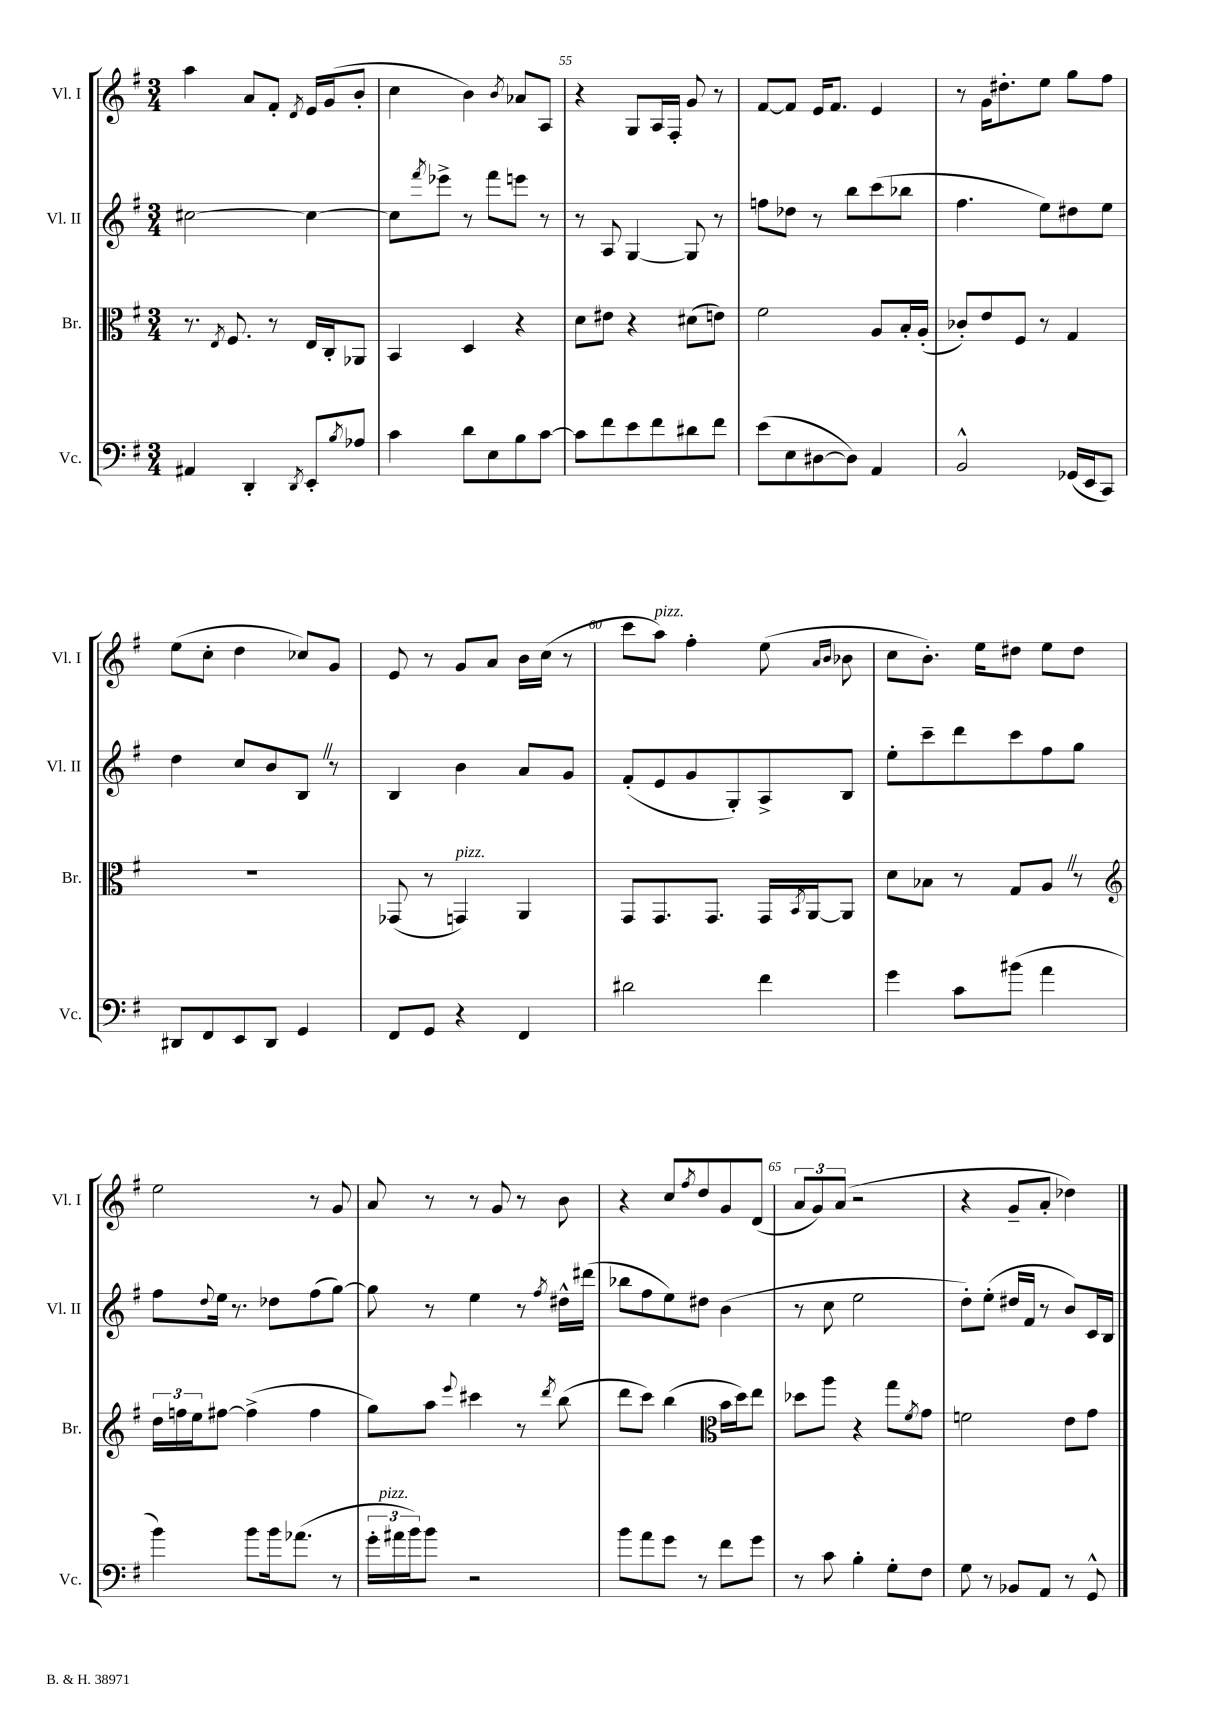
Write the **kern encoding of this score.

**kern	**kern	**kern	**kern
*staff4	*staff3	*staff2	*staff1
*clefF4	*clefC3	*clefG2	*clefG2
*k[f#]	*k[f#]	*k[f#]	*k[f#]
*M3/4	*M3/4	*M3/4	*M3/4
4AA#	8.r	[2cc#	4aa
.	8qE	.	.
.	8.F#	.	.
4DD'	.	.	8a
.	8r	.	8f#'
8qDD	.	.	8qd
8EE'	16E	4cc#_	16e
.	16C'	.	(16g
8qB	.	.	.
8A-	8AA-	.	8b'
=	=	=	=
4c	4BB	8cc#]	4cc
.	.	8qfff#	.
.	.	8eee-^	.
8d	4D	8r	4b)
8E	.	8fff#	.
.	.	.	8qb
8B	4r	8eee	8a-
[8c	.	8r	8A
=	=	=	=
8c]	8d	8r	4r
8f#	8e#	8A	.
8e	4r	[4G	8G
8f#	.	.	16A
.	.	.	16F#'
8d#	(8d#	8G]	8g
8f#	8e)	8r	8r
=	=	=	=
(8e	2f#	8ff	[8f#
8E	.	8dd-	8f#]
[8D#	.	8r	16e
.	.	.	8.f#
8D#])	.	8bb	.
4AA	8A	(8ccc	4e
.	16B'	8bb-	.
.	(16A'	.	.
=	=	=	=
2BB^^	8c-')	4.ff#	8r
.	8e	.	16g
.	.	.	8.dd#'
.	8F#	.	.
.	8r	8ee)	8ee
(16GG-	4G	8dd#	8gg
16EE	.	.	.
8CC)	.	8ee	8ff#
=	=	=	=
8DD#	2.r	4dd	(8ee
8FF#	.	.	8cc'
8EE	.	8cc	4dd
8DD#	.	8b	.
4GG	.	8B	8cc-)
.	.	8r	8g
=	=	=	=
8FF#	(8GG-	4B	8e
8GG	8r	.	8r
4r	4GG)	4b	8g
.	.	.	8a
4FF#	4AA	8a	16b
.	.	.	(16cc
.	.	8g	8r
=	=	=	=
2d#	8GG	(8f#'	8ccc
.	8.GG	8e	8aa)
.	.	8g	4ff#'
.	8.GG	.	.
.	.	8G')	.
4f#	16GG	8A^	(8ee
.	8qBB	.	.
.	[16AA	.	.
.	.	.	16qqa
.	.	.	16qqb
.	8AA]	8B	8b-
=	=	=	=
4g	8d	8ee'	8cc
.	8B-	8ccc~	8.b')
8c	8r	8ddd	.
.	.	.	16ee
(8b#	8G	8ccc	8dd#
4a	8A	8ff#	8ee
.	8r	8gg	8dd#
=	=	=	=
*	*clefG2	*	*
4b)	24dd	8ff#	2ee
.	24ff	.	.
.	24ee	.	.
.	.	8qqdd	.
.	[8ff#	16ee	.
.	.	8.r	.
8b	(4ff#^]	.	.
16b	.	8dd-	.
(8.a-	.	.	.
.	4ff#	(8ff#	8r
8r	.	[8gg)	8g
=	=	=	=
24g'	8gg)	8gg]	8a
24a#	.	.	.
24b)	.	.	.
8b	8aa	8r	8r
.	8qqeee	.	.
2r	4ccc#	4ee	8r
.	.	.	8g
.	8r	8r	8r
.	8qddd	8qff#	.
.	(8bb	16dd#^^	8b
.	.	(16ddd#	.
=	=	=	=
8b	8ddd	8bb-	4r
8a	8ccc)	8ff#	.
8g	(4bb	8ee)	8cc
.	.	.	8qff#
8r	.	8dd#	8dd
*	*clefC3	*	*
8f#	16b	(4b	8g
.	16dd)	.	.
8g	8ee	.	(8d
=	=	=	=
8r	8dd-	8r	12a
.	.	.	12g)
8c	8aa	8cc	.
.	.	.	(12a
4B'	4r	2ee	2r
8G'	8gg	.	.
.	8qf#	.	.
8F#	8g	.	.
=	=	=	=
8G	2f	8dd')	4r
8r	.	(8ee'	.
8BB-	.	16dd#	8g~
.	.	16f#	.
8AA	.	8r	8a'
8r	8e	8b)	4dd-)
8GG^^	8g	16c	.
.	.	16B	.
==	==	==	==
*-	*-	*-	*-
